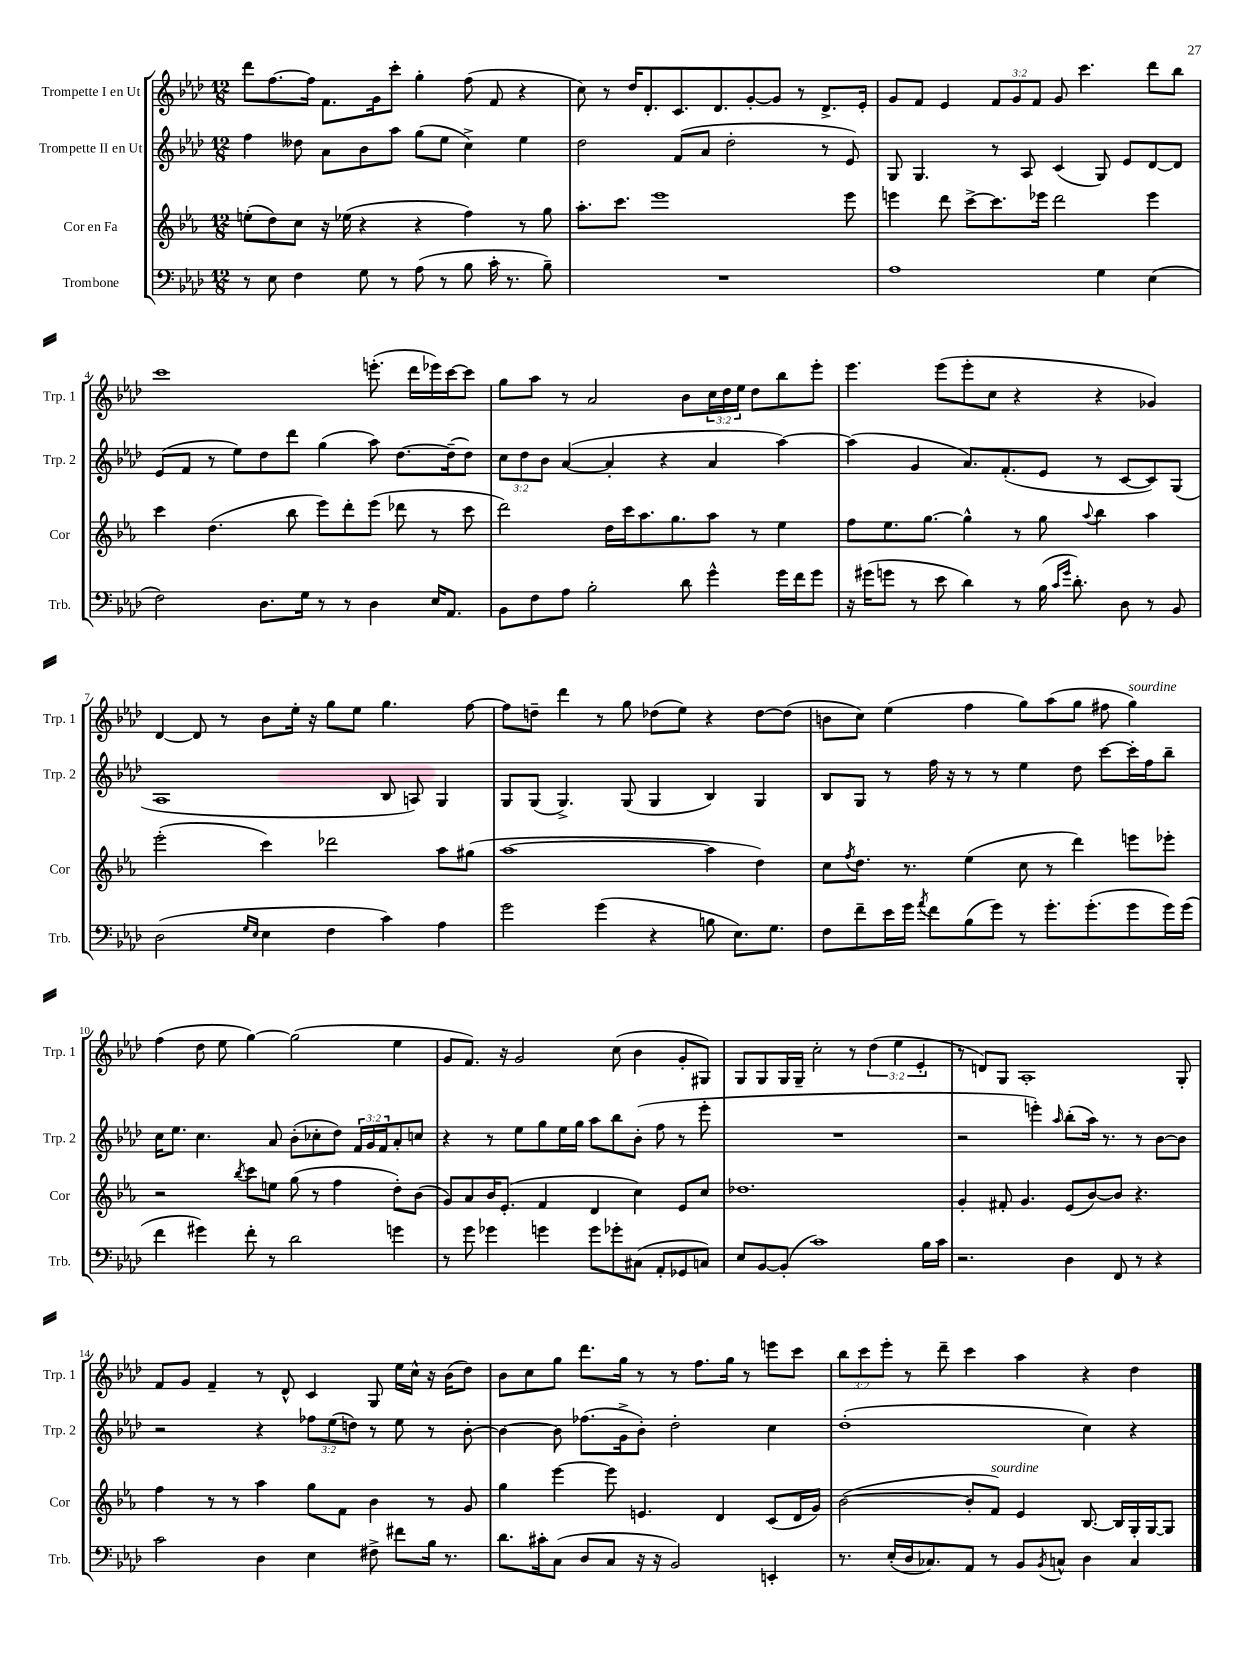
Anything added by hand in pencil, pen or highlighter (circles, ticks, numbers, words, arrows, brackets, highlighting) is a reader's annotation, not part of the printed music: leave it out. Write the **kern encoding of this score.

**kern	**kern	**kern	**kern
*part4	*part3	*part2	*part1
*staff4	*staff3	*staff2	*staff1
*I"Trombone	*I"Cor en Fa	*I"Trompette II en Ut	*I"Trompette I en Ut
*I'Trb.	*I'Cor	*I'Trp. 2	*I'Trp. 1
*clefF4	*clefG2	*clefG2	*clefG2
*k[b-e-a-d-]	*k[b-e-a-]	*k[b-e-a-d-]	*k[b-e-a-d-]
*M12/8	*M12/8	*M12/8	*M12/8
=1	=1	=1	=1
8r	(8een'\L	4ff\	8ddd-\L
8E-\	8dd\)	.	[8.ff\
4F\	8cc\J	8dd--X\	.
.	.	.	16ff\Jk]
.	16r	8a-\L	8.f\L
.	(16ee-X\	.	.
8G\	4r	8b-\	.
.	.	.	16g\k
8r	.	8aa-\J	8ccc'\J
(8A-\	4r	(8gg\L	4gg'\
8r	.	8ee-\J	.
8B-\	4ff\)	4cc^\)	(8ff\
16c'\	.	.	8f/
8.r	.	.	.
.	8r	4ee-\	4r
8B-~\)	8gg\	.	.
=2	=2	=2	=2
1.r	8.aa-'\L	2dd-\	8cc\)
.	.	.	8r
.	8.ccc\J	.	.
.	.	.	16dd-/KL
.	.	.	8.d-'/
.	1eee-	.	.
.	.	(8f/L	8.c/
.	.	8a-/J	.
.	.	.	8.d-/
.	.	2dd-'\	.
.	.	.	[8g'/
.	.	.	8g/J]
.	.	.	8r
.	.	8r	8.d-^/L
.	8eee-\	8e-/)	.
.	.	.	16e-'/Jk
=3	=3	=3	=3
1A-	4eeen\	8G/	8g/L
.	.	4.G/	8f/J
.	8ddd\	.	4e-/
.	[8ccc^\L	.	.
.	8.ccc\]	8r	12f/L
.	.	.	12g/
.	.	8A-/	.
.	.	.	12f/J
.	16eee-X\Jk	.	.
.	2ddd\	(4c/	8g/
.	.	.	4.ccc\
4G\	.	8G/)	.
.	.	8e-/L	.
(4E-\	4eee-\	[8d-/	8ddd-\L
.	.	8d-/J]	8bb-\J
!!LO:LB:g=z
=4	=4	=4	=4
2F\)	4ccc\	(8e-/L	1ccc
.	.	8f/J	.
.	(4.dd\	8r	.
.	.	8ee-\L)	.
8.D-\L	.	8dd-\	.
.	8bb-\	8ddd-\J	.
16G\Jk	.	.	.
8r	8eee-\L)	(4gg\	.
8r	8ddd'\	.	.
4D-\	(8eee-\J	8aa-\)	(8.eeen'\
.	8ddd-X\	[8.dd-\L	.
.	.	.	16ddd-\LL
16E-/KL	8r	.	16eee-X\)
8.AA-/J	.	(16dd-~\k]	[16ccc\J
.	8ccc\	8dd-\J)	8ccc\J]
=5	=5	=5	=5
8BB-\L	2ddd\)	12cc\L	8gg\L
.	.	12dd-\	.
8F\	.	.	8aa-\J
.	.	12b-\J	.
8A-\J	.	([4a-/	8r
2B-'\	.	.	2a-/
.	16dd\LL	4a-'/]	.
.	16ccc\J	.	.
.	8.aa-\	.	.
.	.	4r	.
.	8.gg\	.	.
8d-\	.	.	8b-\L
4g^^\	8aa-\J	4a-/	24cc\L
.	.	.	24dd-\
.	.	.	24ee-\JJ
.	8r	.	8dd-\L
16g\LL	4ee-\	[4aa-\)	8bb-\
16f\J	.	.	.
8g\J	.	.	8eee-'\J
=6	=6	=6	=6
16r	8ff\L	(4aa-\]	4.eee-\
(16g#X\KL	.	.	.
8gn\J	8.ee-\	.	.
8r	.	4g/	.
.	[8.gg\J	.	.
8e-\	.	.	(8eee-\L
4d-\)	4gg^^\]	8.a-/L)	8eee-'\
.	.	.	8cc\J
.	.	(8.f'/	.
8r	8r	.	4r
(16B-\	8gg\	8e-/J	.
16qqc/LL	.	.	.
16qqg/JJ	.	.	.
8.d-'\)	.	.	.
.	8qqaa-/	.	.
.	4bb-\	8r	4r
8D-\	.	[8c/L	.
8r	4aa-\	8c/])	4g-X/)
8BB-/	.	(8G/J	.
!!LO:LB:g=z
=7	=7	=7	=7
(2D-\	(2eee-'\	1A-	[4d-/
.	.	.	8d-/]
.	.	.	8r
16qqG/LL	.	.	.
16qqE-/JJ	.	.	.
4E-\	4ccc\)	.	8b-\L
.	.	.	16ee-'\Jk
.	.	.	16r
4F\	2ddd-X\	.	8gg\L
.	.	.	8ee-\J
4c\)	.	8B-/	4.gg\
.	.	8An/)	.
4A-\	8aa-\L	4G/	.
.	(8gg#X\J	.	[8ff\
=8	=8	=8	=8
2g\	[1aa-	8G/L	8ff\L]
.	.	(8G/J	8ddn~\J
.	.	4.G^/)	4ddd-\
(4g\	.	.	8r
.	.	(8G/	8gg\
4r	.	4G/	(8dd-X\L
.	.	.	8ee-\J)
8Bn\	4aa-\]	4B-/)	4r
8.E-\L)	.	.	.
.	4dd\)	4G/	[8dd-\L
8.G\J	.	.	.
.	.	.	(8dd-\J]
=9	=9	=9	=9
8F\L	8cc\L	8B-/L	8bn\L
.	8qff/	.	.
8f~\	8.dd\J	8G/J	8cc\J)
16e-\L	.	8r	(4ee-\
16g\JJ	8.r	.	.
8qa-/	.	.	.
8f\L	.	16ff\	.
.	.	16r	.
(8B-\	(4ee-\	8r	4ff\
8g\J)	.	8r	.
8r	8cc\	4ee-\	8gg\L)
8.g'\L	8r	.	(8aa-\
.	4ddd\)	8dd-\	8gg\J
(8.g'\	.	.	.
.	.	[8ccc\L	8ff#X\
!	!	!	!LO:TX:a:i:t=sourdine
8g\	8eeen\L	16ccc'\L]	4gg\)
.	.	16ff\J	.
16g\L)	8eee-X'\J	8bb-~\J	.
(16g\JJ	.	.	.
!!LO:LB:g=z
=10	=10	=10	=10
4f\	2r	16cc\KL	(4ff\
.	.	8.ee-\J	.
4g#X\)	.	4.cc\	8dd-\
.	.	.	8ee-\
.	8qbb-/	.	.
8f'\	8ccc\L	.	[4gg\)
8r	8een\J	8a-/	.
2d-\	(8gg\	(8b-'\L	(2gg\]
.	8r	8cc-X'\	.
.	4ff\	8dd-\J)	.
.	.	24f/LL	.
.	.	24g/	.
.	.	24f/J	.
4gn\	8dd'\L)	8a-'/	4ee-\
.	(8b-\J	8ccn/J	.
=11	=11	=11	=11
8r	8g/L)	4r	8g/L
8g\	8a-/	.	8.f/J)
4g-X\	16b-/K	8r	.
.	(8.e-'/J	.	16r
.	.	8ee-\L	2g/
4gn\	4f/	8gg\	.
.	.	16ee-\L	.
.	.	16gg\JJ	.
8g\L	4d/	8aa-\L	.
8g-X'\	.	8bb-\	(8cc\
(8C#X\J	4cc\)	(8b-'\J	4b-\
8AA-'/L	.	8ff\	.
8GG-X/	8e-/L	8r	8g'/L
8Cn/J)	8cc/J	8eee-'\	8G#X/J)
=12	=12	=12	=12
8E-/L	1.dd-X	1.r	8G/L
[8BB-/	.	.	8G/
(8BB-'/J]	.	.	16G/L
.	.	.	16G~/JJ
1c)	.	.	2cc'\
.	.	.	8r
.	.	.	(6dd-\
.	.	.	6ee-\
.	.	.	6e-'/
16B-\LL	.	.	.
16c\JJ	.	.	.
=13	=13	=13	=13
2.r	4g'/	2r	8r
.	.	.	8dn/L)
.	8f#X'/	.	8G/J
.	4.g/	.	1A-'
.	.	4eeen'\)	.
.	.	16qqaa-/	.
4D-\	(8e-/L	(8bb-'\L	.
.	[8b-/)	16aa-\Jk)	.
.	.	8.r	.
8FF/	8b-/J]	.	.
8r	4.r	8r	.
4r	.	[8b-\L	.
.	.	8b-\J]	8G'/
!!LO:LB:g=z
=14	=14	=14	=14
2c\	4ff\	2r	8f/L
.	.	.	8g/J
.	8r	.	4f~/
.	8r	.	.
4D-\	4aa-\	4r	8r
.	.	.	8d-^^/
4E-\	8gg\L	12ff-X\L	4c/
.	.	(12ee-\	.
.	8f\J	.	.
.	.	12ddn\J)	.
8F#X^\	4b-\	8r	8G/
8f#X\L	.	8ee-\	16ee-\LL
.	.	.	16cc^^\JJ
16B-\Jk	8r	8r	16r
8.r	.	.	(16b-\KL
.	8g/	[8b-'\	8dd-\J)
=15	=15	=15	=15
8.d-\L	4gg\	4b-\_	8b-\L
.	.	.	8cc\
16c#X'\k	.	.	.
(8C\J	[4eee-\	8b-\]	8gg\J
8D-/L	.	(8.ff-X\L	8.ddd-\L
8C/J	8eee-\]	.	.
.	.	16g^\k	16gg\Jk
16r	4.en/	8b-'\J)	8r
16r	.	.	.
2BB-/)	.	2dd-'\	8r
.	.	.	8.ff\L
.	4d/	.	.
.	.	.	16gg\Jk
.	.	.	8r
4EEn'/	(8c/L	4cc\	8eeen\L
.	16d/L	.	8ccc\J
.	16g/JJ)	.	.
=16	=16	=16	=16
8.r	([2b-\	(1dd-'	12bb-\L
.	.	.	12ccc\
.	.	.	12eee-'\J
(16E-'/LL	.	.	.
16D-/J	.	.	8r
8.C-X/)	.	.	.
.	.	.	8ddd-~\
8AA-/J	8b-'/L]	.	4ccc\
!	!LO:TX:a:i:t=sourdine	!	!
8r	8f/J)	.	.
8BB-/L	4e-/	.	4aa-\
8qBB-/	.	.	.
8Cn^^/J	.	.	.
4D-\	[8.B-/	4cc\)	4r
.	16B-/LL]	.	.
4C/	16G'/	4r	4dd-\
.	[16G/J	.	.
.	8G/J]	.	.
==	==	==	==
*-	*-	*-	*-
